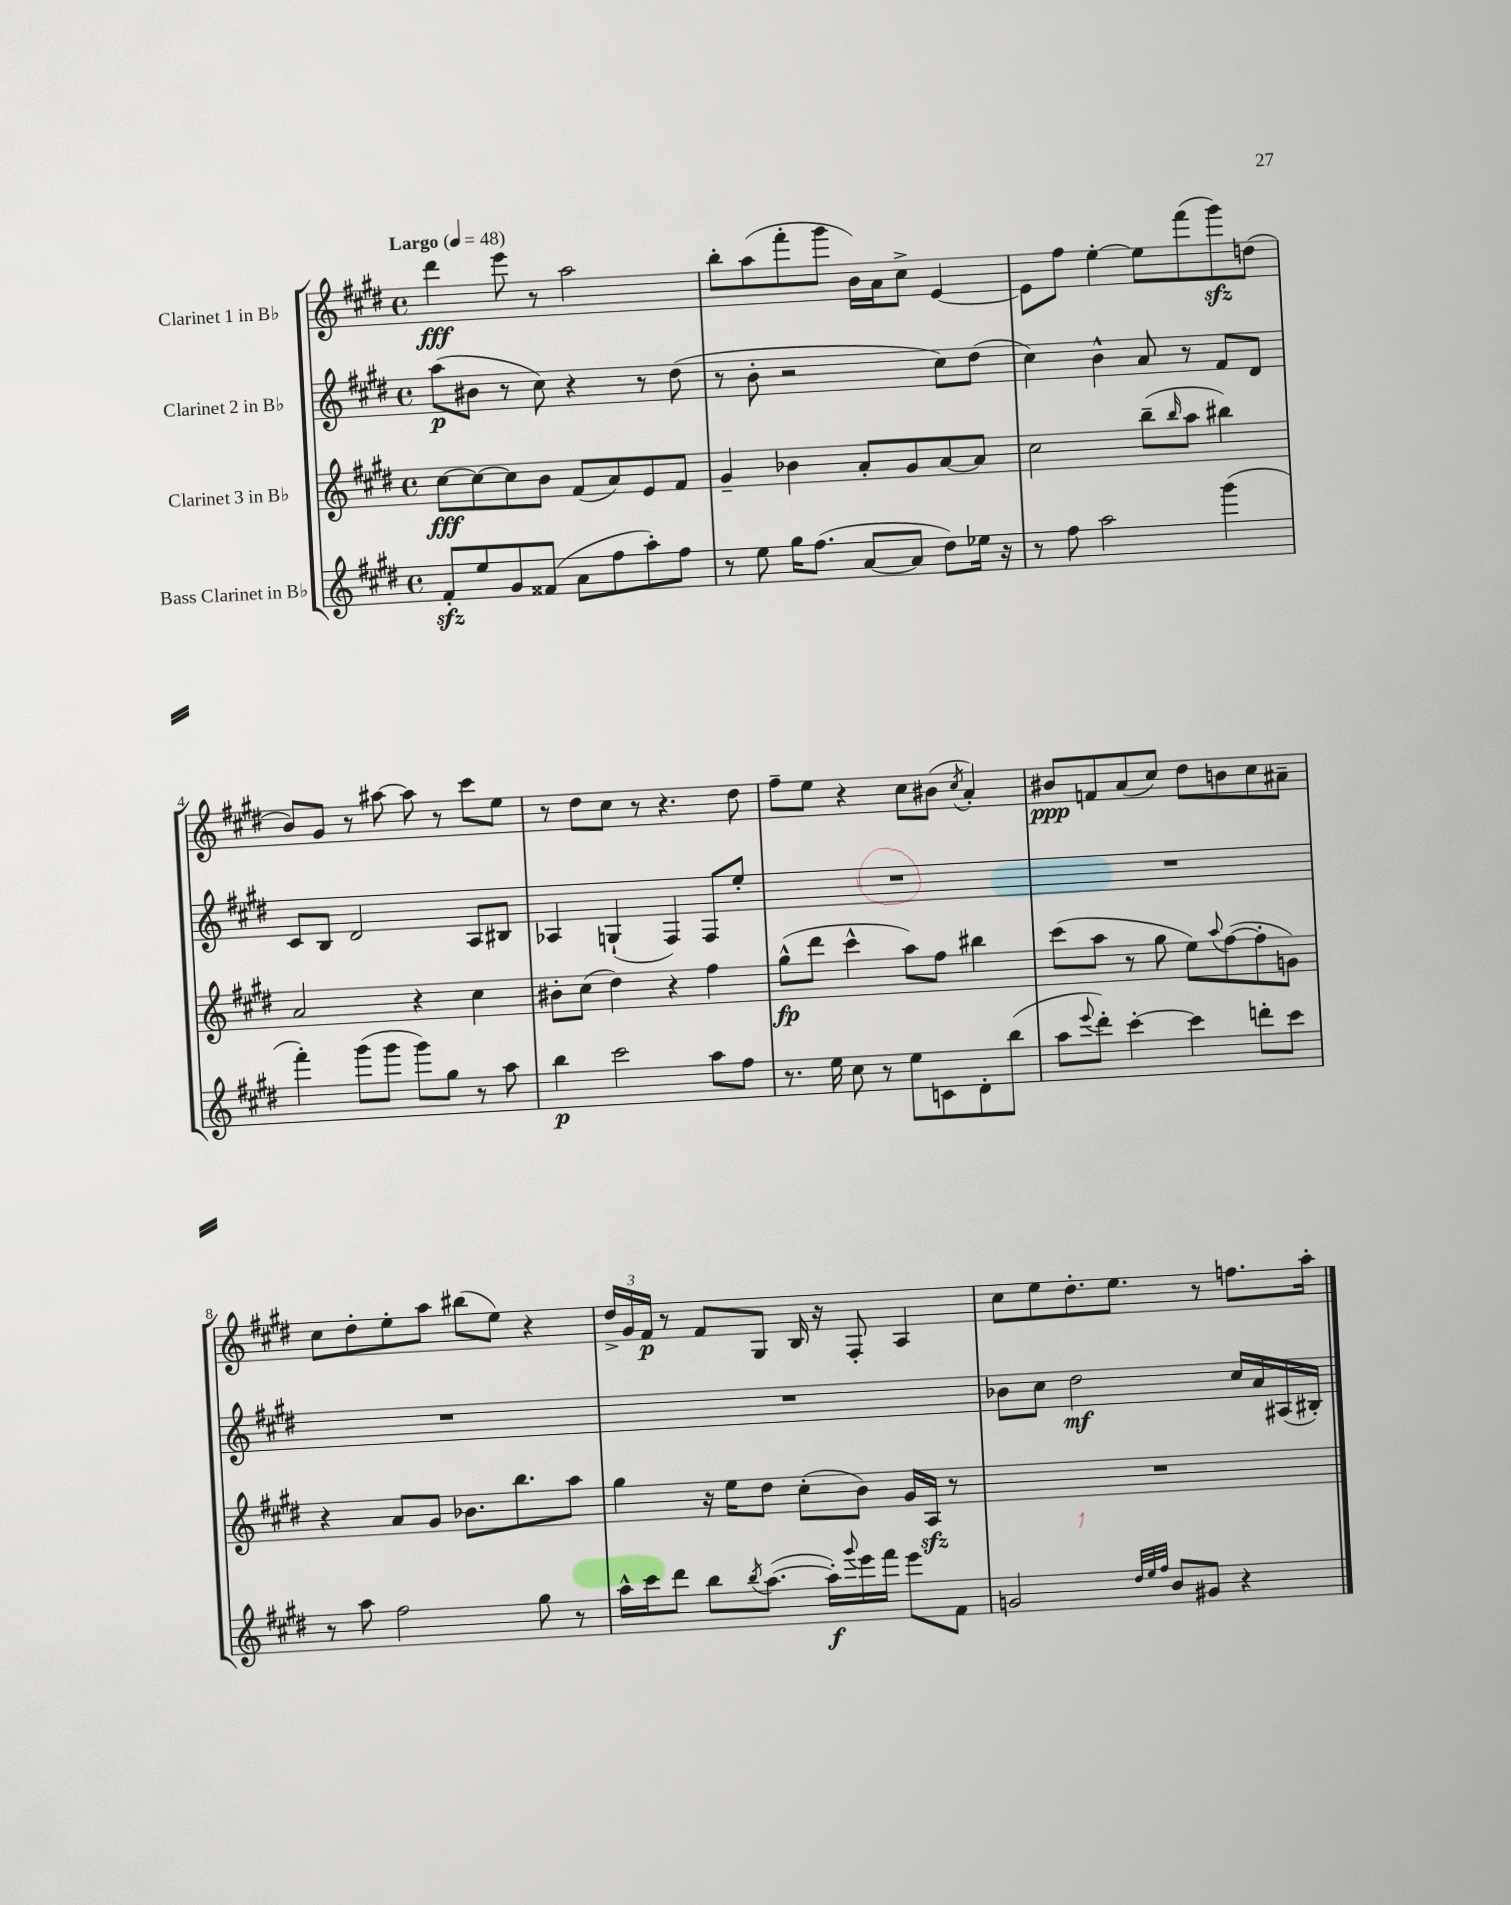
<<
\new StaffGroup <<
\new Staff = "s0" \with { instrumentName = "Clarinet 1 in Bb" } {
    \clef treble \key e \major \defaultTimeSignature \time 4/4 \tempo "Largo" 4 = 48
    dis'''4\fff e'''8 r8 a''2 |
    b''8-. a''8( fis'''8-. gis'''8 b'16) a'16 cis''8-> e'4~ |
    e'8 fis''8 e''4~-. e''8 fis'''8( gis'''8\sfz) d''8( |
    b'8) gis'8 r8 ais''8~ ais''8 r8 cis'''8 e''8 |
    r8 dis''8 cis''8 r8 r4. dis''8 |
    fis''8-- e''8 r4 cis''8 bis'8( \acciaccatura { cis''8 } a'4-.) |
    bis'8\ppp f'8 a'8( cis''8) dis''8 b'8 cis''8 ais'8-- |
    cis''8 dis''8-. e''8-. a''8 bis''8( e''8) r4 |
    \tuplet 3/2 { dis''16-> gis'16 fis'16\p } r8 fis'8 gis8 b16 r16 fis8-. a4 |
    cis''8 e''8 dis''8.-. e''8. r8 f''8. a''16-. \bar "|." |
}
\new Staff = "s1" \with { instrumentName = "Clarinet 2 in Bb" } {
    \clef treble \key e \major \defaultTimeSignature \time 4/4
    a''8\p( bis'8 r8 cis''8) r4 r8 dis''8( |
    r8 b'8-. r2 cis''8) dis''8( |
    cis''4) b'4-^ a'8 r8 fis'8 dis'8 |
    cis'8 b8 dis'2 a8 bis8 |
    aes4 g4-!( fis4) fis8 e''8-. |
    R1 |
    R1 |
    R1 |
    R1 |
    bes'8 cis''8 dis''2\mf cis''16 a'16 ais16( bis16-.) \bar "|." |
}
\new Staff = "s2" \with { instrumentName = "Clarinet 3 in Bb" } {
    \clef treble \key e \major \defaultTimeSignature \time 4/4
    cis''8~\fff cis''8~ cis''8 b'8 fis'8( a'8) e'8 fis'8 |
    gis'4-- bes'4 a'8-. gis'8 a'8~ a'8 |
    cis''2 b''8--( \grace { b''16 } a''8 bis''4) |
    a'2 r4 cis''4 |
    bis'8-. cis''8( dis''4) r4 fis''4 |
    gis''8-^\fp( dis'''8 cis'''4-^ a''8) fis''8 bis''4 |
    cis'''8( a''8 r8 gis''8 e''8) \appoggiatura { a''8 } fis''8~( fis''8-. g'8) |
    r4 a'8 gis'8 bes'8. b''8. a''8 |
    gis''4 r16 e''16 dis''8 cis''8-.( b'8) gis'16 a16\sfz r8 |
    R1 \bar "|." |
}
\new Staff = "s3" \with { instrumentName = "Bass Clarinet in Bb" } {
    \clef treble \key e \major \defaultTimeSignature \time 4/4
    fis'8-.\sfz e''8 gis'8 fisis'8( a'8 fis''8 a''8-.) fis''8 |
    r8 e''8 gis''16 fis''8.( a'8~ a'8 dis''8) ees''16 r16 |
    r8 fis''8 a''2 gis'''4( |
    fis'''4-.) gis'''8( gis'''8 gis'''8) gis''8 r8 a''8 |
    b''4\p cis'''2 a''8 fis''8 |
    r8. e''16 cis''8 r8 e''8 c'8 dis'8-. b''8( |
    a''8 \appoggiatura { e'''8 } dis'''8-.) cis'''4~-. cis'''4 d'''8-. cis'''8 |
    r8 a''8 fis''2 gis''8 r8 |
    a''16-^ cis'''16 dis'''8 b''8 \acciaccatura { b''8 } a''8.~( a''16-.\f) \appoggiatura { gis'''8 } e'''16 fis'''16 e'''8 fis'8 |
    g'2 \grace { dis''32 e''32 fis''32 } b'8 gis'8 r4 \bar "|." |
}
>>
>>
